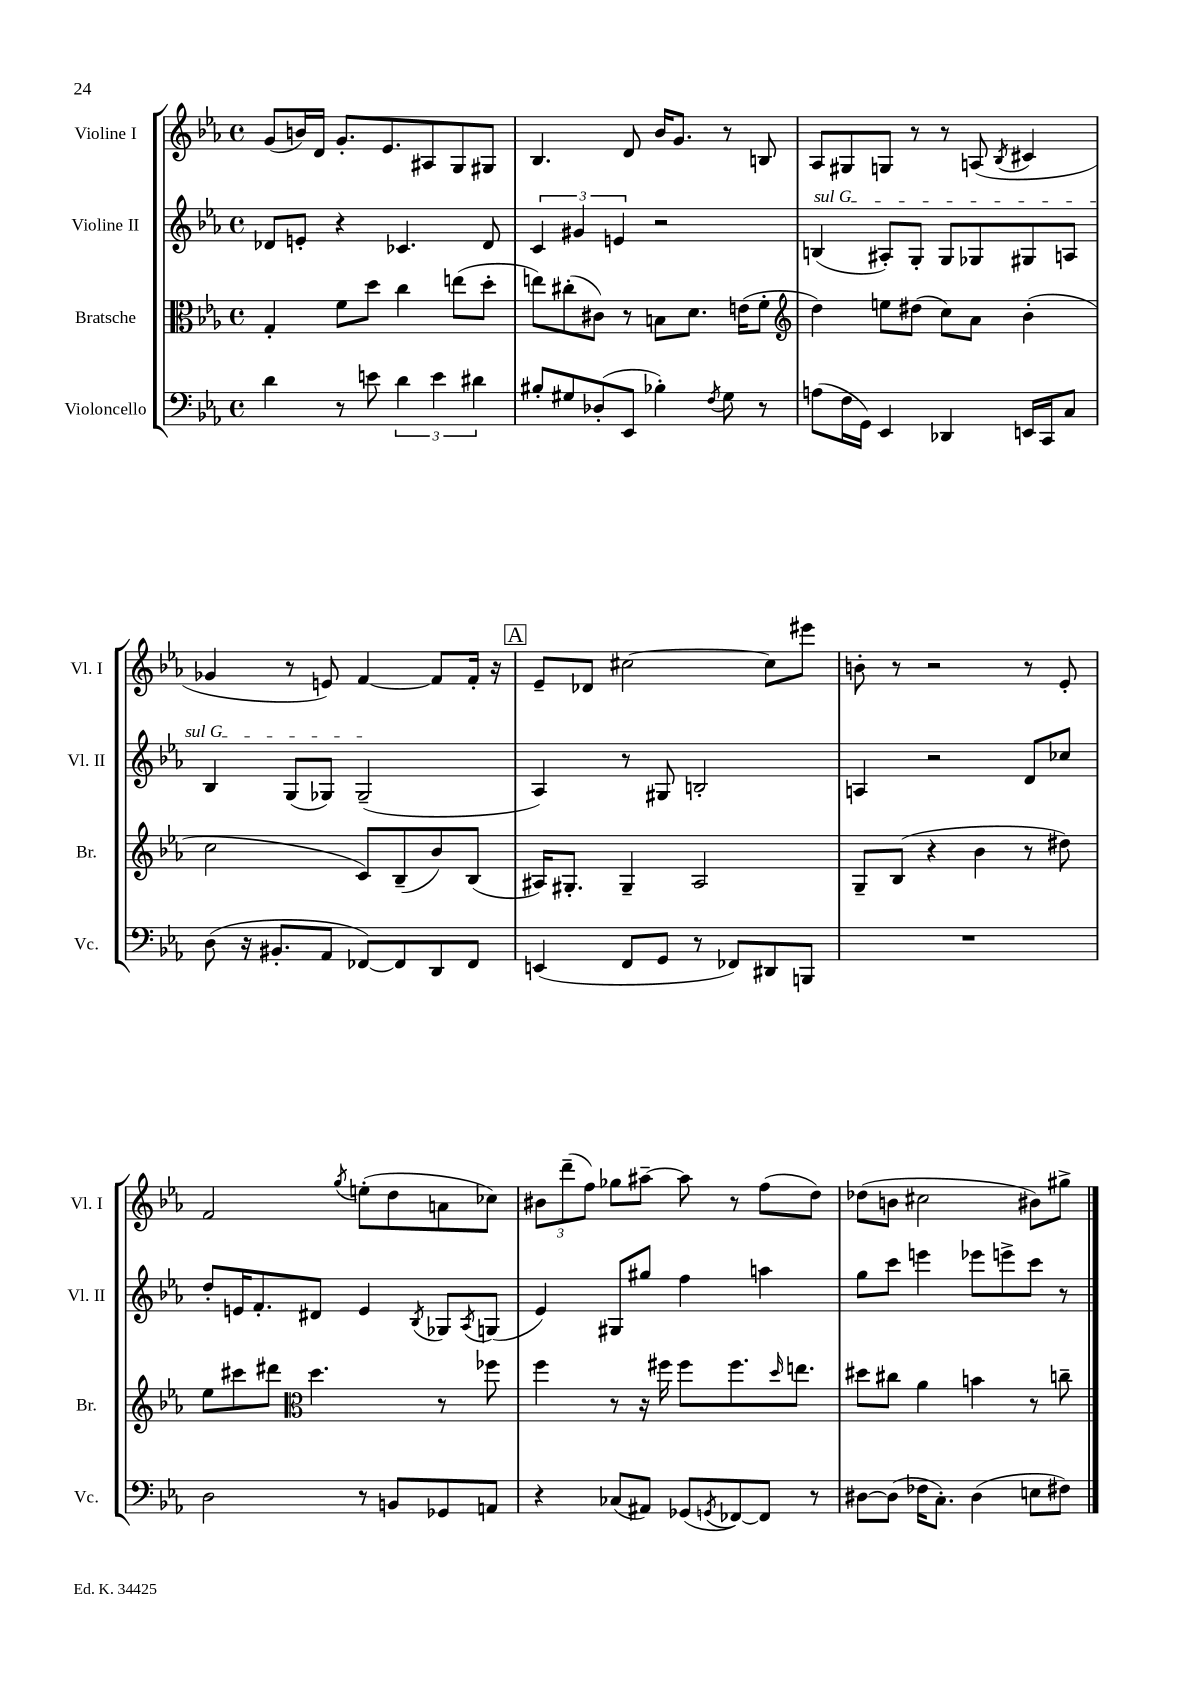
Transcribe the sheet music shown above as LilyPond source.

<<
\new StaffGroup <<
\new Staff = "s0" \with { instrumentName = "Violine I" shortInstrumentName = "Vl. I" } {
    \clef treble \key ees \major \defaultTimeSignature \time 4/4
    g'8( b'16) d'16 g'8.-. ees'8. ais8 g8 gis8 |
    bes4. d'8 bes'16 g'8. r8 b8 |
    aes8 gis8 g8 r8 r8 a8( \acciaccatura { bes8 } cis'4 |
    ges'4 r8 e'8) f'4~ f'8 f'16-. r16 |
    \mark \markup { \box "A" } ees'8-- des'8 cis''2~ cis''8 eis'''8 |
    b'8-. r8 r2 r8 ees'8-. |
    f'2 \acciaccatura { g''8 } e''8-.( d''8 a'8 ces''8) |
    \tuplet 3/2 { bis'8 d'''8--( f''8) } ges''8 ais''8~-- ais''8 r8 f''8( d''8) |
    des''8( b'8 cis''2 bis'8) gis''8-> \bar "|." |
}
\new Staff = "s1" \with { instrumentName = "Violine II" shortInstrumentName = "Vl. II" } {
    \clef treble \key ees \major \defaultTimeSignature \time 4/4
    des'8 e'8-. r4 ces'4. des'8 |
    \tuplet 3/2 { c'4 gis'4 e'4 } r2 |
    \once \override TextSpanner.bound-details.left.text = \markup { \italic "sul G" } b4\startTextSpan( ais8-.) g8-. g8 ges8 gis8 a8 |
    bes4 g8( ges8) ges2--\stopTextSpan( |
    \mark \markup { \box "A" } aes4) r8 gis8 b2-. |
    a4 r2 d'8 ces''8 |
    d''8-. e'16 f'8.-. dis'8 e'4 \acciaccatura { bes8 } ges8 \acciaccatura { aes8 } g8( |
    ees'4) gis8 gis''8 f''4 a''4 |
    g''8 c'''8 e'''4 ees'''8 e'''8-> c'''8 r8 \bar "|." |
}
\new Staff = "s2" \with { instrumentName = "Bratsche" shortInstrumentName = "Br." } {
    \clef alto \key ees \major \defaultTimeSignature \time 4/4
    g4-. f'8 d''8 c''4 e''8( d''8-. |
    e''8) cis''8-.( cis'8) r8 b8 d'8. e'16( f'8-. |
    \clef treble d''4) e''8 dis''8( c''8) aes'8 bes'4-.( |
    c''2 c'8) bes8--( bes'8) bes8( |
    \mark \markup { \box "A" } ais16) gis8.-. gis4-- ais2 |
    g8-- bes8( r4 bes'4 r8 dis''8) |
    ees''8 cis'''8 dis'''8 \clef alto d''4. r8 fes''8 |
    f''4 r8 r16 fis''16 fis''8 fis''8. \grace { d''16 } e''8. |
    dis''8 cis''8 aes'4 b'4 r8 c''8-- \bar "|." |
}
\new Staff = "s3" \with { instrumentName = "Violoncello" shortInstrumentName = "Vc." } {
    \clef bass \key ees \major \defaultTimeSignature \time 4/4
    d'4 r8 e'8 \tuplet 3/2 { d'4 e'4 dis'4 } |
    bis8-. gis8 des8-.( ees,8 bes4-.) \acciaccatura { f8 } gis8 r8 |
    a8( f16 g,16) ees,4 des,4 e,16 c,16 c8 |
    d8( r16 bis,8.-. aes,8 fes,8~) fes,8 d,8 fes,8 |
    \mark \markup { \box "A" } e,4( f,8 g,8 r8 fes,8) dis,8 b,,8 |
    R1 |
    d2 r8 b,8 ges,8 a,8 |
    r4 ces8( ais,8) ges,8( \acciaccatura { g,8 } fes,8~) fes,8 r8 |
    dis8~ dis8( fes16 c8.-.) dis4( e8 fis8) \bar "|." |
}
>>
>>
\layout { \context { \Score \remove "Bar_number_engraver" } }
